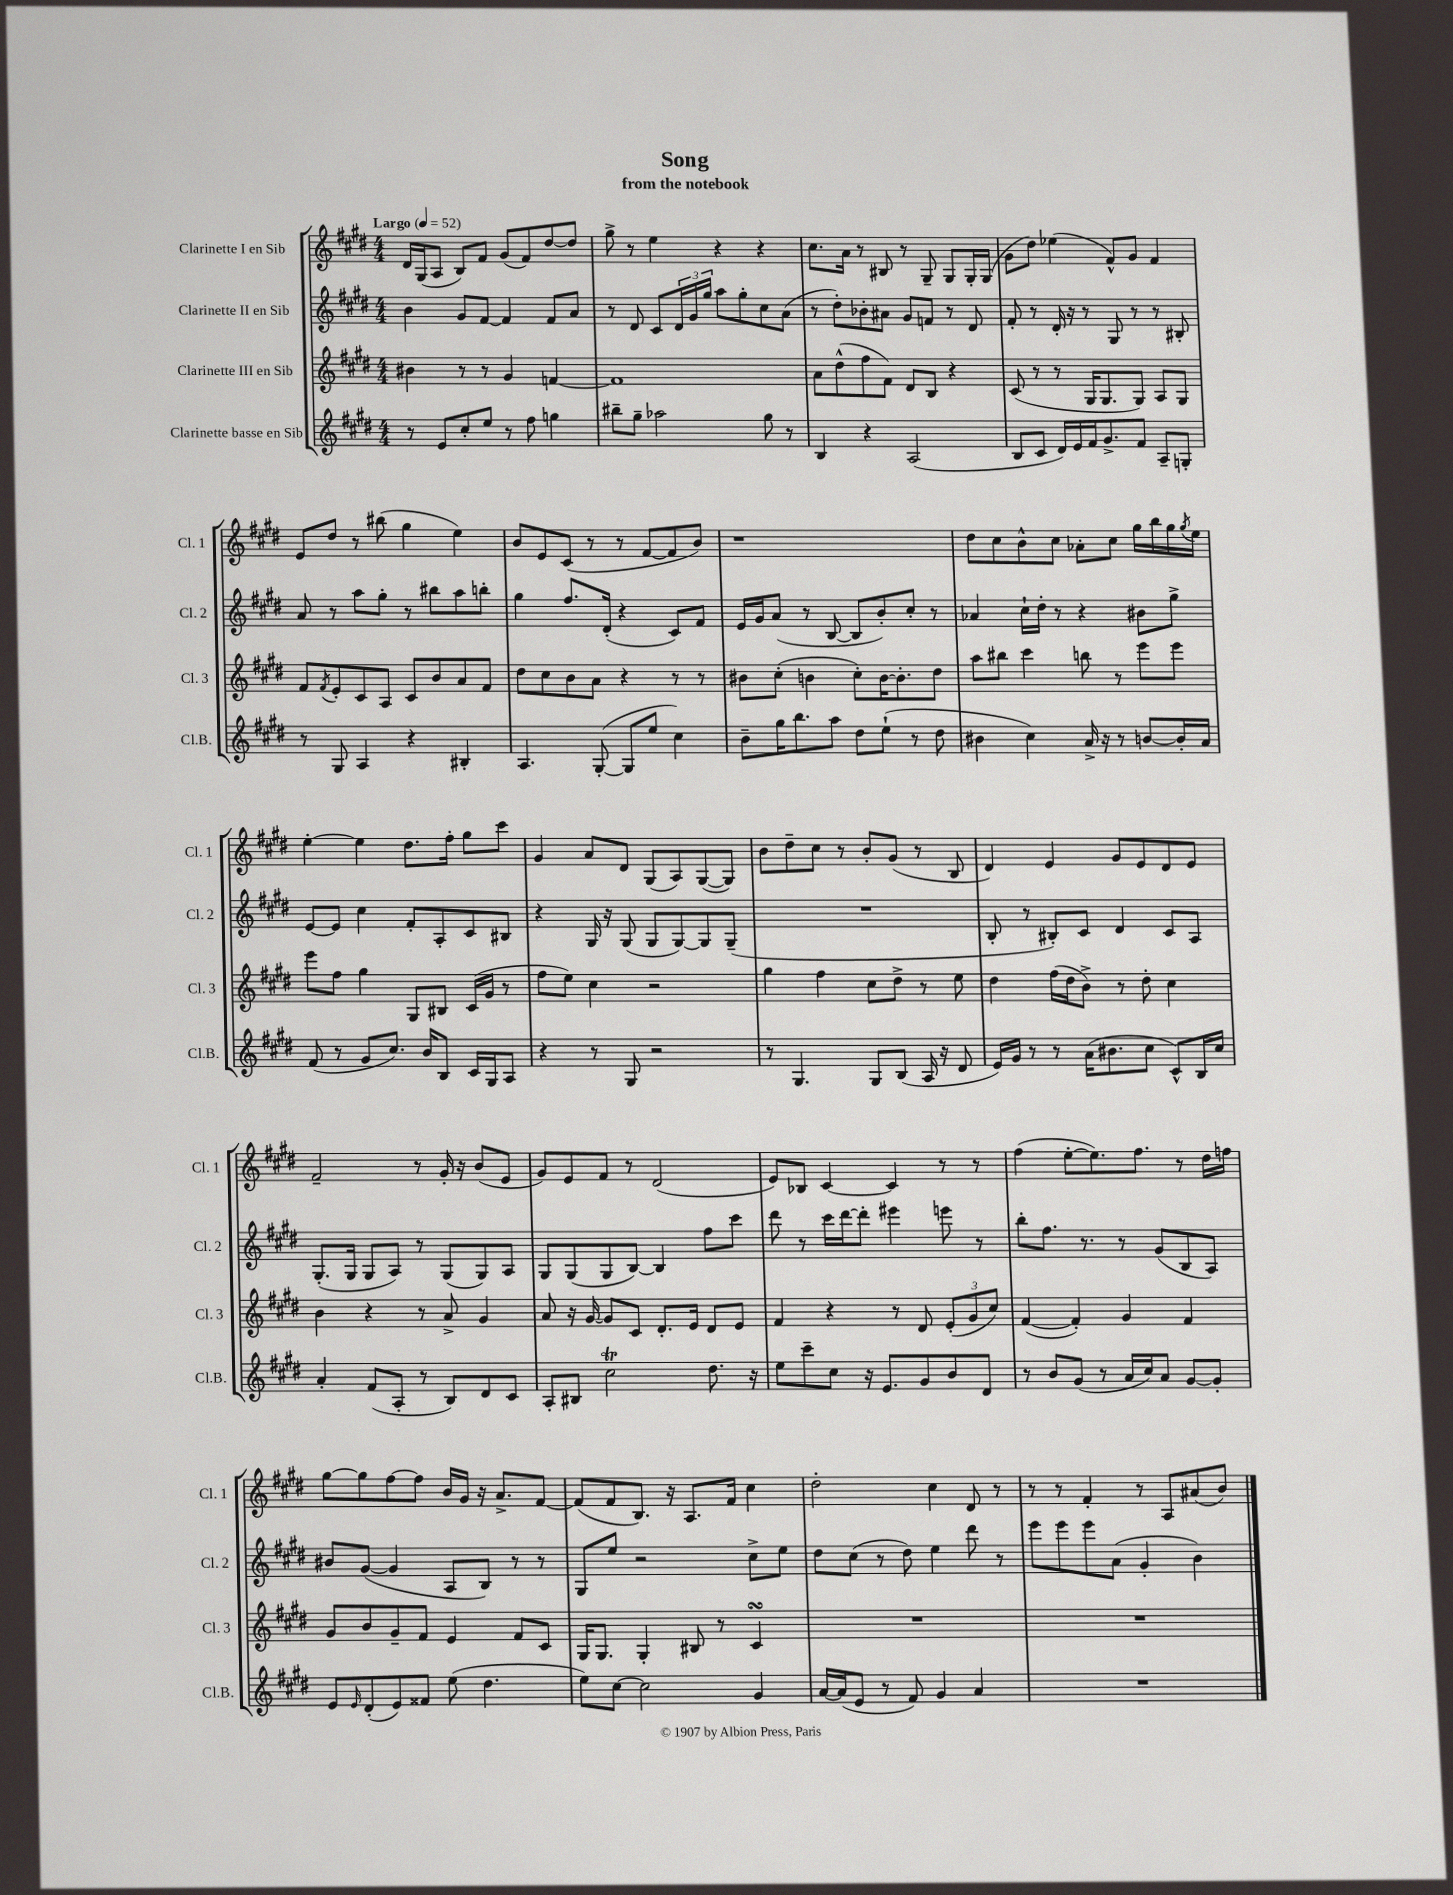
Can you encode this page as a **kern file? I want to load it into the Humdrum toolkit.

**kern	**kern	**kern	**kern
*staff4	*staff3	*staff2	*staff1
*clefG2	*clefG2	*clefG2	*clefG2
*k[f#c#g#d#]	*k[f#c#g#d#]	*k[f#c#g#d#]	*k[f#c#g#d#]
*M4/4	*M4/4	*M4/4	*M4/4
*MM52	*MM52	*MM52	*MM52
8r	4b#\	4b\	16d#/LL
.	.	.	(16G#/J
8e/L	.	.	8A/J
8cc#'/	8r	8g#/L	8B/L)
8ee/J	8r	[8f#/J	8f#/J
8r	4g#/	4f#/]	(8g#/L
8ff#\	.	.	8f#/)
4gg\	[4f/	8f#/L	[8dd#/
.	.	8a/J	8dd#/]J
=	=	=	=
8bb#~\L	1f]	8r	8gg#^\
8gg#~\J	.	8d#/	8r
2aa-\	.	8c#/L	4ee\
.	.	24d#/L	.
.	.	24g#/	.
.	.	24gg#/JJ	.
.	.	8aa\L	4r
.	.	8gg#'\	.
8gg#\	.	8cc#\	4r
8r	.	(8a\J	.
=	=	=	=
4B/	8a\L	8r	8.cc#\L
.	(8dd#^^\	8dd#'\L)	.
.	.	.	16a\Jk
4r	8ff#\	8b-'\	8r
.	8f#\J)	8a#\J	8B#/
(2A/	8d#/L	8g#/L	8r
.	8B/J	8f/J	8G#~/
.	4r	8r	8G#/L
.	.	8d#/	16G#'/L
.	.	.	(16G#/JJ
=	=	=	=
8B/L	(8c#/	8f#'/	8g#\L
8c#/J	8r	8r	8dd#\J)
16d#/LL)	8r	16d#'/	(4ee-\
16e/	.	16r	.
16f#/J	16G#/LK	8r	.
8.g#^/	8.G#/	.	.
.	.	8G#/	8f#^^/L)
8f#/J	8G#/J)	8r	8g#/J
8A~/L	8A/L	8r	4f#/
8G'/J	8G#/J	8B#'/	.
=	=	=	=
8r	8f#/L	8a/	8e/L
.	8qf#/	.	.
8G#/	8e'/	8r	8dd#/J
4A/	8c#/	8aa\L	8r
.	8A/J	8gg#'\J	(8bb#\
4r	8c#/L	8r	4gg#\
.	8b/	8bb#\L	.
4B#'/	8a/	8aa\	4ee\)
.	8f#/J	8bb'\J	.
=	=	=	=
4.A/	8dd#\L	4gg#\	8b/L
.	8cc#\	.	8e/
.	8b\	8.ff#/L	(8c#/J
([8G#'/	8a\J	.	8r
.	.	(16d#'/Jk	.
8G#/]L	4r	4r	8r
8ee/J	.	.	[8f#/L
4cc#\)	8r	8c#/L)	8f#/]
.	8r	8f#/J	8b/J)
=	=	=	=
8b~\L	8b#\L	16e/LL	1r
.	.	16g#/J	.
16gg#\K	(8cc#'\J	(8a/J	.
8.bb\	.	.	.
.	4b\	8r	.
8aa\J	.	[8B/	.
8dd#\L	8cc#'\L)	8B/]L	.
(8ee`\J	[16b\K	8b'/)	.
.	8.b'\]	.	.
8r	.	8cc#'/J	.
8dd#\	8dd#\J	8r	.
=	=	=	=
4b#\	8aa\L	4a-/	8dd#\L
.	8bb#\J	.	8cc#\
4cc#\)	4ccc#\	16cc#`\LL	8b^^\
.	.	16dd#'\JJ	.
.	.	8r	8cc#\J
16a^/	8bb\	4r	8a-'\L
16r	.	.	.
8r	8r	.	8cc#\J
[8b/L	8eee\L	8b#\L	16gg#\LL
.	.	.	16bb\
16b'/]L	8eee\J	8gg#^\J	16gg#\
.	.	.	8qgg#/
16a/JJ	.	.	16ee\JJ
=	=	=	=
(8f#/	8eee\L	[8e/L	[4ee'\
8r	8ff#\J	8e/]J	.
8g#/L	4gg#\	4cc#\	4ee\]
8.cc#/J)	.	.	.
.	8G#/L	8f#'/L	8.dd#\L
16b/LK	.	.	.
8B/J	8B#/J	8A'/	.
.	.	.	16ff#'\Jk
16c#/LL	(16c#/LL	8c#/	8gg#\L
16G#/J	16g#/JJ	.	.
8A/J	8r	8B#/J	8ccc#\J
=	=	=	=
4r	8ff#\L	4r	4g#/
.	8ee\J)	.	.
8r	4cc#\	16G#/	8a/L
.	.	16r	.
8G#/	.	(8G#/	8d#/J
2r	2r	8G#/L	(8G#/L
.	.	[8G#/)	8A/)
.	.	8G#/]	([8G#/
.	.	(8G#~/J	8G#/]J)
=	=	=	=
8r	4gg#\	1r	8b\L
4.G#/	.	.	8dd#~\
.	4ff#\	.	8cc#\J
.	.	.	8r
8G#/L	8cc#\L	.	8b'/L
(8B/J	8dd#^\J	.	(8g#/J
16A/	8r	.	8r
16r	.	.	.
8d#/	8ee\	.	8B/
=	=	=	=
16e/LL)	4dd#\	8B'/	4d#/)
16g#/JJ	.	.	.
8r	.	8r	.
8r	(16ff#\LL	8B#'/L)	4e/
.	16dd#\J	.	.
(16a\LK	8b^\J)	8c#/J	.
8.b#\	.	.	.
.	8r	4d#/	8g#/L
8cc#\J	8dd#'\	.	8e/
8c#^^/L)	4cc#\	8c#/L	8d#/
16B/L	.	8A/J	8e/J
16cc#/JJ	.	.	.
=	=	=	=
4a'/	4b\	(8.G#'/L	2f#~/
.	.	16G#/Jk	.
(8f#/L	4r	8G#/L	.
8A'/J	.	8A/J)	.
8r	8r	8r	8r
8B/L)	8a^/	(8G#/L	16g#'/
.	.	.	16r
8d#/	4g#/	8G#/)	(8b/L
8c#/J	.	8A/J	8e/J
=	=	=	=
8A'/L	8a/	8G#/L	8g#/L)
8B#/J	16r	(8G#/	8e/
.	[16g#/	.	.
2cc#\	8g#/]L	8G#/	8f#/J
.	8c#/J	[8B/J)	8r
.	8.d#'/L	4B/]	(2d#/
.	16e/Jk	.	.
8.dd#\	8d#/L	8ff#\L	.
.	8e/J	8ccc#\J	.
16r	.	.	.
=	=	=	=
8ee\L	4f#/	8ddd#\	8e/L)
8ccc#~\	.	8r	8B-/J
8cc#\J	4r	16ccc#\LL	[4c#/
.	.	[16ddd#\J	.
16r	.	8ddd#'\]J	.
8.e/L	.	.	.
.	8r	4eee#\	4c#/]
8g#/	8d#/	.	.
8b/	(12e'/L	8eee\	8r
.	12g#/	.	.
8d#/J	.	8r	8r
.	12cc#/J)	.	.
=	=	=	=
8r	([4f#/	8bb'\L	(4ff#\
8b/L	.	8.ff#\J	.
(8g#/J	4f#'/])	.	[8ee'\L
.	.	8.r	.
8r	.	.	8.ee\])
16a/LL	4g#/	8r	.
16cc#/J)	.	.	8.ff#\J
8a/J	.	(8g#/L	.
[8g#/L	4f#/	8B/	8r
8g#'/]J	.	8A/J)	16dd#\LL
.	.	.	16ff\JJ
=	=	=	=
8e/L	8g#/L	8b#/L	[8gg#\L
16qqe/	.	.	.
(8d#'/	8b/	([8g#/J	8gg#\]
8e/)	8g#~/	4g#/]	[8ff#\
8f##/J	8f#/J	.	8ff#\]J
(8ee\	4e/	8A/L	16b/LL
.	.	.	16g#/JJ
4.dd#\	.	8B/J)	16r
.	.	.	8.a^/L
.	8f#/L	8r	.
.	8c#/J	8r	[8f#/J
=	=	=	=
8ee\L)	16G#/LK	8G#/L	(8f#/]L
.	8.G#/J	.	.
[8cc#\J	.	8ee/J	8f#/
2cc#\]	4G#'/	2r	8.B/J)
.	.	.	16r
.	8B#/	.	8.A/L
.	8r	.	.
.	.	.	16f#/Jk
4g#/	4c#/	8cc#^\L	4cc#\
.	.	8ee\J	.
=	=	=	=
[16a/LL	1r	8dd#\L	2dd#'\
(16a/]J	.	.	.
8e/J	.	(8cc#\J	.
8r	.	8r	.
8f#/)	.	8dd#\)	.
4g#/	.	4ee\	4cc#\
4a/	.	8ddd#\	8d#/
.	.	8r	8r
=	=	=	=
1r	1r	8eee\L	8r
.	.	8eee\	8r
.	.	8eee\	4f#'/
.	.	(8a\J	.
.	.	4g#'/	8r
.	.	.	8A/L
.	.	4b\)	(8a#/
.	.	.	8b/J)
==	==	==	==
*-	*-	*-	*-
